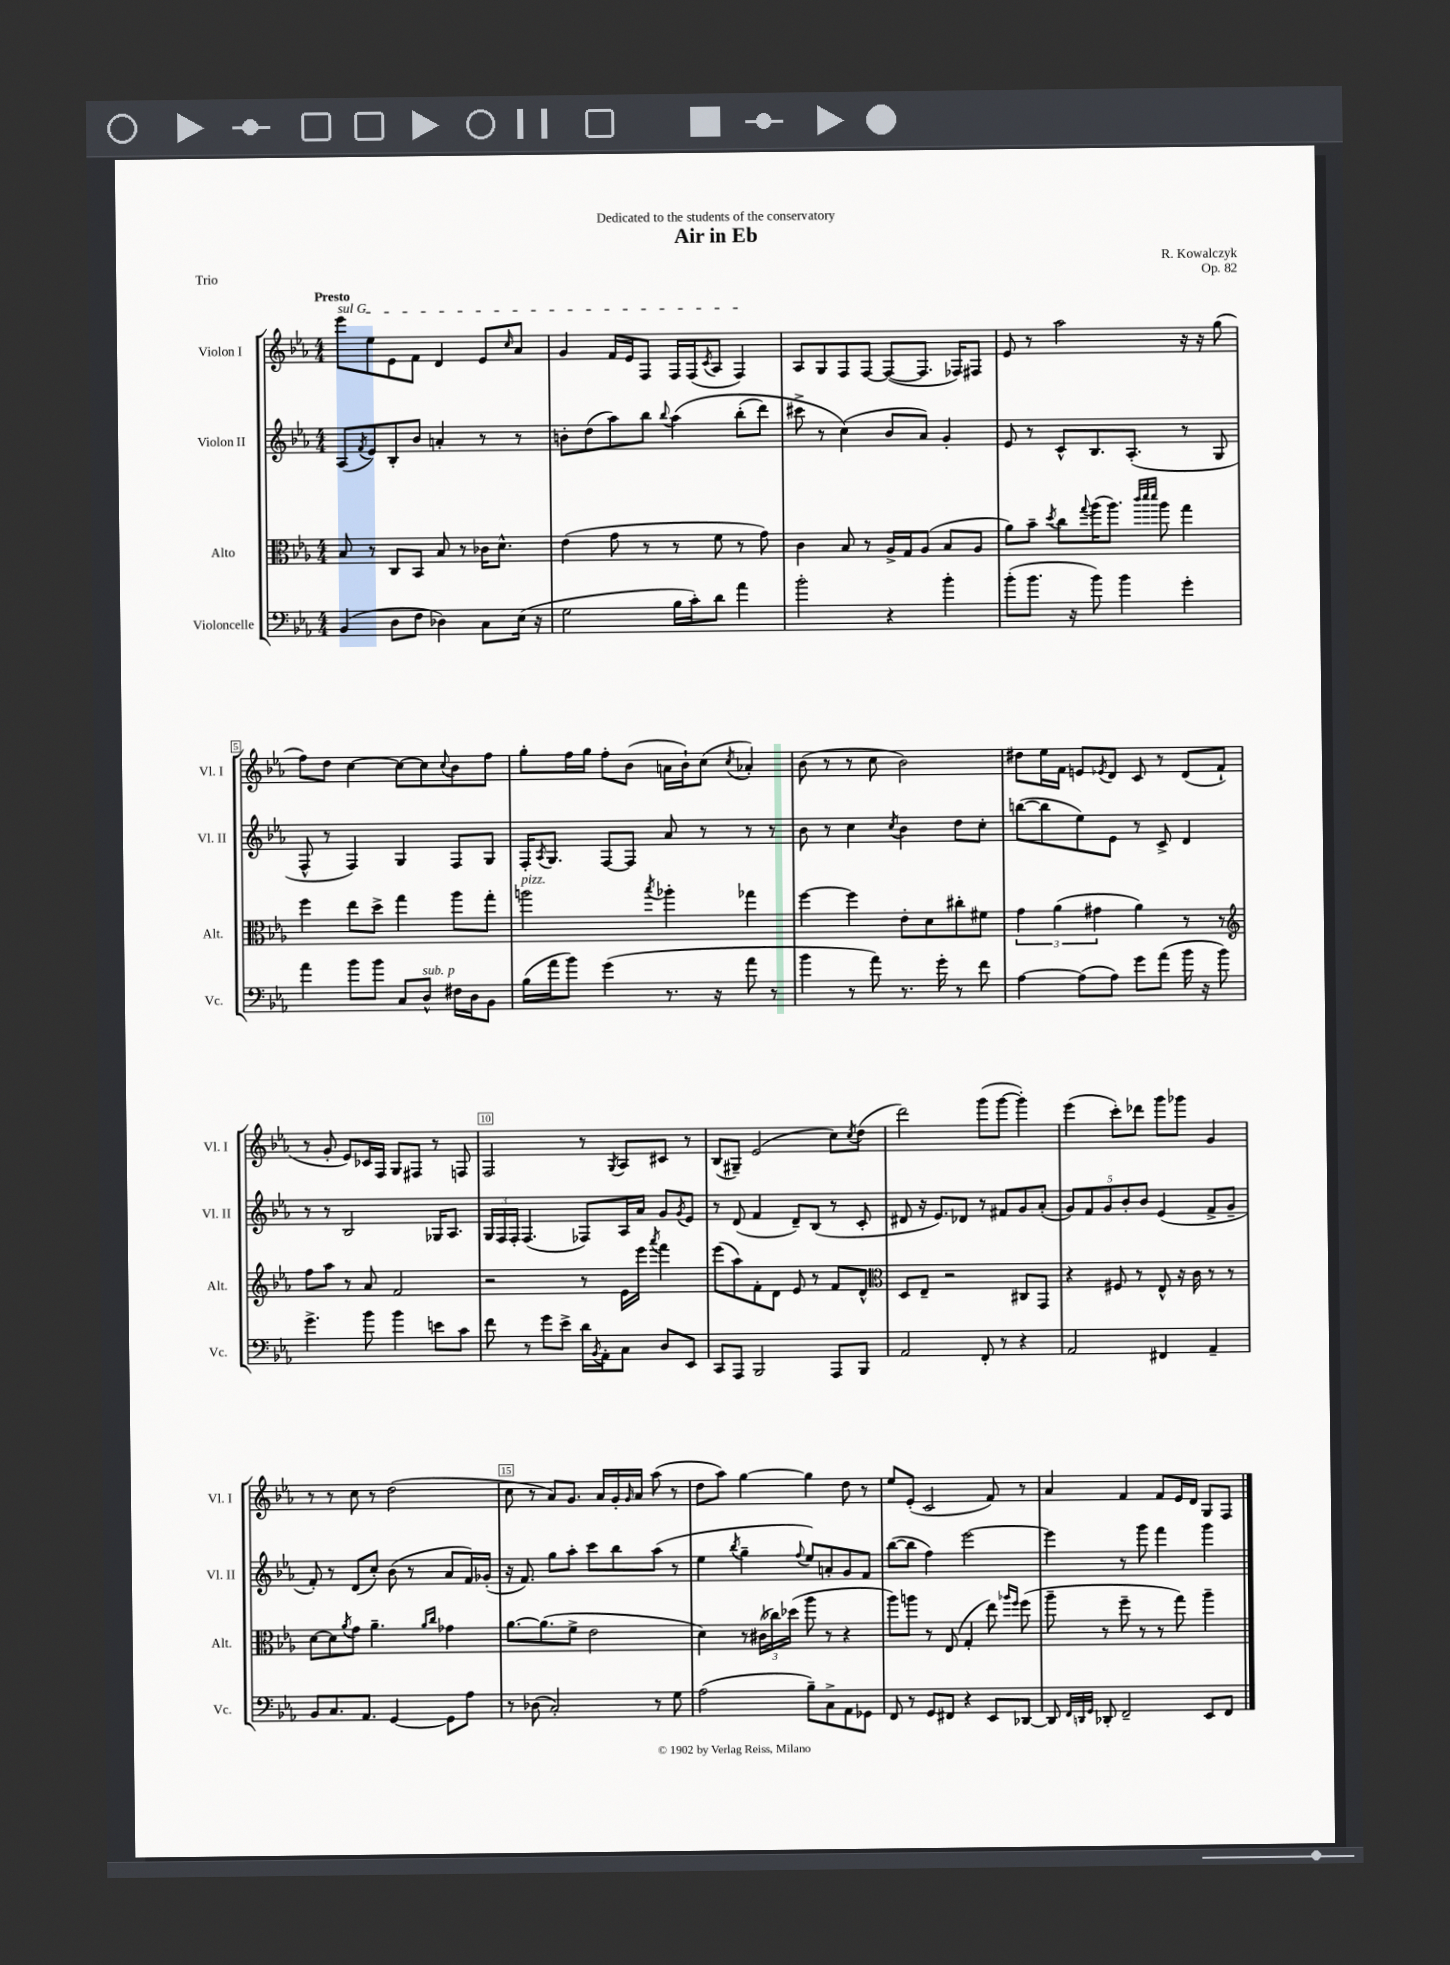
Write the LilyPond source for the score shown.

\header { title = "Air in Eb" composer = "R. Kowalczyk" dedication = "Dedicated to the students of the conservatory" opus = "Op. 82" piece = "Trio" }
<<
\new StaffGroup <<
\new Staff = "s0" \with { instrumentName = "Violon I" shortInstrumentName = "Vl. I" } {
    \clef treble \key ees \major \numericTimeSignature \time 4/4 \tempo "Presto"
    \once \override TextSpanner.bound-details.left.text = \markup { \italic "sul G" } ees'''8\startTextSpan ees''8 ees'8 f'8 d'4 ees'8 \grace { c''16 } aes'8 |
    g'4 f'16 ees'16 f8 f16 f16( \acciaccatura { c'8 } aes8 f4\stopTextSpan) |
    aes8 g8 f8 f8~ f8~( f8. fes16) fis8 |
    ees'8 r8 aes''2 r16 r16 g''8( |
    f''8) d''8 c''4~ c''8~ c''8 \appoggiatura { c''8 } bes'8 f''8 |
    g''8-. f''16 g''16 f''8-. bes'8( a'16 bes'16-!) c''8( \acciaccatura { c''8 } aes'4-.) |
    bes'8( r8 r8 c''8 bes'2) |
    dis''8 ees''16 f'16 e'8 \acciaccatura { ees'8 } d'8 c'8 r8 d'8( f'8-! |
    r8 g'8-. ees'8) ces'16 f16 g8 fis8 r8 f8 |
    f2 r8 \acciaccatura { g8 } aes8 cis'8 r8 |
    bes8( gis8--) ees'2( c''8) \acciaccatura { c''8 } d''8( |
    d'''2) g'''8( g'''8~ g'''4-.) |
    ees'''4( c'''8-.) des'''8 g'''8 ges'''8 g'4 |
    r8 r8 c''8 r8 d''2( |
    c''8 r8 aes'8) g'8. aes'16 g'16-. \grace { g'16 } aes'16 aes''8( r8 |
    d''8 aes''8) g''4~ g''4 d''8 r8 |
    ees''8 ees'8-.( c'2 f'8) r8 |
    aes'4 f'4 f'8 ees'16 d'16 g8 f8 \bar "|." |
}
\new Staff = "s1" \with { instrumentName = "Violon II" shortInstrumentName = "Vl. II" } {
    \clef treble \key ees \major \numericTimeSignature \time 4/4
    aes8( \acciaccatura { f'8 } ees'8) bes8-. bes'8 a'4-. r8 r8 |
    b'8-. d''8( aes''8) bes''8 \appoggiatura { bes''8 } aes''4\( bes''8-.( d'''8) |
    cis'''8-> r8 c''4(\) bes'8 aes'8) g'4-. |
    ees'8 r8 c'8-^ bes8. aes8.-.( r8 g8 |
    f8-^ r8 f4) g4 f8 g8 |
    f16-. \acciaccatura { aes8 } g8. f8~ f8 aes'8 r8 r8 r8 |
    bes'8 r8 c''4 \acciaccatura { c''8 } bes'4 d''8 c''8-. |
    b''8~( b''8 ees''8) ees'8 r8 c'8-> d'4 |
    r8 r8 bes2 ges16 aes8. |
    \tuplet 3/2 { g16 f16 f16-. } f4.( fes8) aes16 aes'16 g'8 \acciaccatura { g'8 } ees'8 |
    r8 d'8( f'4 d'8--) bes8( r8 c'8-. |
    dis'8 r16 ees'8.) des'8 r8 fis'8 g'8 aes'8-.( |
    \tuplet 5/4 { g'8) f'8 g'8 bes'8-. bes'8 } ees'4( f'8-> g'8-- |
    f'8-.) r8 d'8( c''8-.) bes'8( r8 aes'8 f'16) ges'16-.( |
    r16 f'8.) g''8 aes''8-. c'''8 bes''8 aes''8( r8 |
    ees''4 \acciaccatura { bes''8 } g''4-- \appoggiatura { f''8 } ees''8) a'8-. g'8 f'8 |
    bes''8~( bes''8 f''4) ees'''2~ |
    ees'''4 r8 g'''8 f'''4 g'''4 \bar "|." |
}
\new Staff = "s2" \with { instrumentName = "Alto" shortInstrumentName = "Alt." } {
    \clef alto \key ees \major \numericTimeSignature \time 4/4
    bes8 r8 c8 bes,8 bes8 r8 ces'16 d'8.-^ |
    ees'4( g'8 r8 r8 f'8 r8 g'8) |
    c'4 bes8 r8 aes16-> g16 aes8( bes8 aes8 |
    aes'8) bes'8-- \acciaccatura { d''8 } c''8 \appoggiatura { g''8 } aes''16( aes''8.) \grace { c'''32 d'''32 d'''32 } aes''8 g''4 |
    f''4 ees''8 d''8-> g''4 aes''8 g''8-. |
    a''2^\markup { \italic "pizz." } \acciaccatura { bes''8 } aes''4-. ges''4 |
    f''4~ f''4 ees'8-. d'8 cis''8-. fis'8 |
    \tuplet 3/2 { g'4 aes'4( gis'4 } aes'4) r8 r8 |
    \clef treble f''8 aes''8 r8 aes'8 f'2 |
    r2 r8 ees'16 ees'''16 \acciaccatura { aes'''8 } f'''4 |
    ees'''8( aes''8) f'8-. d'8 ees'8 r8 f'8 d'8-^ |
    \clef alto d8 ees8-- r2 cis8 g,8 |
    r4 fis8 r8 ees8-^ r16 c'16 r8 r8 |
    d'8~ d'8 \acciaccatura { aes'8 } g'8 aes'4.-- \grace { aes'16 c''16 } ges'4 |
    aes'8.~ aes'8.( f'8-> ees'2 |
    d'4) r8 \tuplet 3/2 { cis'16( ces''16) des''16( } aes''8 r8 r4 |
    aes''8) a''8 r8 ees8( g4-. ees''8) \grace { aes''16 f''16 } f''8( |
    aes''8-- r8 f''8-- r8 r8 g''8) aes''4-- \bar "|." |
}
\new Staff = "s3" \with { instrumentName = "Violoncelle" shortInstrumentName = "Vc." } {
    \clef bass \key ees \major \numericTimeSignature \time 4/4
    bes,4( d8 f8 des4) c8 ees16( r16 |
    g2 bes16 c'16-.) d'8 aes'4 |
    bes'2-. r4 bes'4-. |
    bes'8-.( bes'8. r16 bes'8) bes'4 g'4-. |
    aes'4 bes'8 bes'8 c8 d8-^^\markup { \italic "sub. p" } fis16 d16 bes,8 |
    bes16( aes'16 bes'8) g'4( r8. r16 aes'8 r8 |
    bes'4 r8 aes'8) r8. g'16-. r8 f'8 |
    aes4~ aes8( aes8) g'8 aes'8( bes'16 r16 bes'8) |
    g'4.-> bes'8 bes'4 e'8 c'8 |
    f'8 r8 g'8 ees'8-> d'16 \acciaccatura { bes,8 } aes,16-. c8 d8 ees,8 |
    c,8 aes,,8 bes,,2 aes,,8 bes,,8 |
    aes,2 f,8-. r8 r4 |
    aes,2 fis,4 aes,4-- |
    bes,8 c8. aes,8. g,4~ g,8 aes8 |
    r8 des8( c2-.) r8 g8 |
    aes2( bes8--) c8-> aes,8 ges,8 |
    f,8 r8 g,8 fis,8 r4 ees,8 des,8~ |
    des,8 \grace { f,32 d,32 g,32 } des,8-. f,2-- ees,8 f,8 \bar "|." |
}
>>
>>
\layout { \context { \Score \override BarNumber.break-visibility = ##(#f #t #t) barNumberVisibility = #(every-nth-bar-number-visible 5) \override BarNumber.stencil = #(make-stencil-boxer 0.1 0.3 ly:text-interface::print) } }
